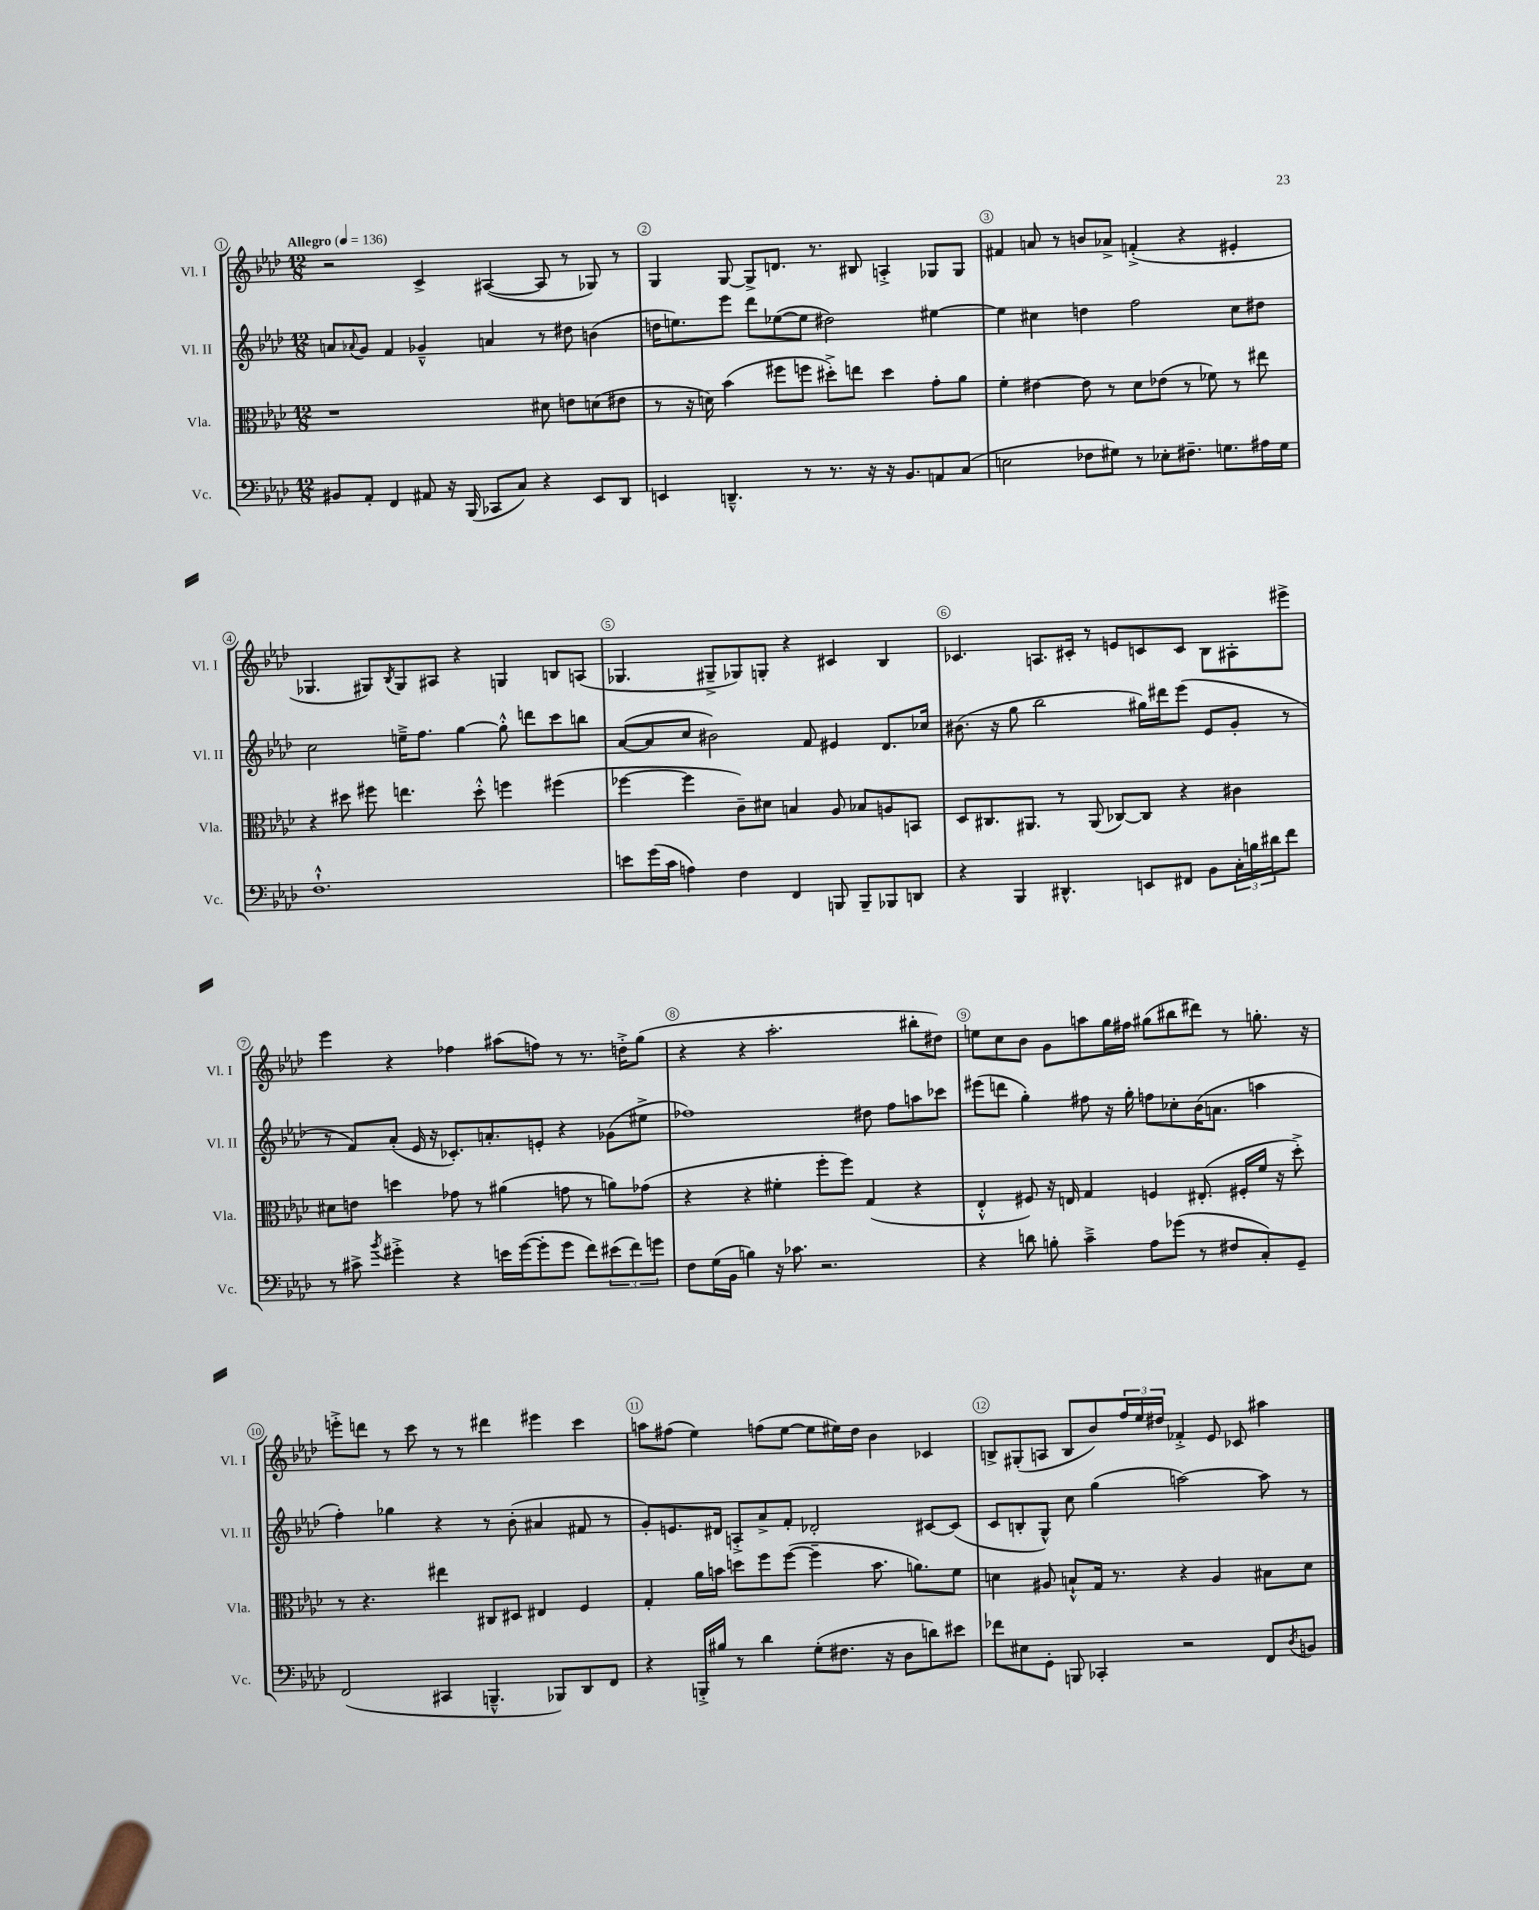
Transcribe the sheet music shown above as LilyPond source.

<<
\new StaffGroup <<
\new Staff = "s0" \with { instrumentName = "Vl. I" shortInstrumentName = "Vl. I" } {
    \clef treble \key aes \major \numericTimeSignature \time 12/8 \tempo "Allegro" 4 = 136
    r2 c'4-> ais4~( ais8 r8 ges8) r8 |
    g4 g8~ g8-> d'8. r8. bis8 a4-.-> ges8 ges8 |
    fis'4 a'8 r8 b'8 aes'8-> f'4-.->( r4 eis'4-. |
    ges4. gis8) \acciaccatura { bes8 } gis8 ais8 r4 g4 b8 a8( |
    ges4. gis8---> ges8) g8-. r4 cis'4 bes4 |
    ces'4. a8. cis'16-. r8 e'8 c'8 c'8 bes8 ais8-. eis'''8-> |
    ees'''4 r4 fes''4 ais''8( f''8) r8 r8. d''16-.-> g''8( |
    r4 r4 aes''2.-. bis''8-. dis''8) |
    e''8 c''8 bes'8 g'8 a''8 g''16 fis''16 gis''8( bis''8 dis'''8) r8 g''8.-. r16 |
    e'''8-.-> d'''8 r8 c'''8 r8 r8 dis'''4 eis'''4 c'''4 |
    a''8 fis''8( ees''4) f''8( ees''8~ ees''8 eis''16) des''16 bes'4 ces'4 |
    b8-> gis8-.( a8 b8 bes'8) \tuplet 3/2 { f''16 ees''16 dis''16 } fes'4-.-> ees'8 ces'8 ais''4 \bar "|." |
}
\new Staff = "s1" \with { instrumentName = "Vl. II" shortInstrumentName = "Vl. II" } {
    \clef treble \key aes \major \numericTimeSignature \time 12/8
    a'8 \appoggiatura { aes'8 } g'8 f'4 ges'4---^ a'4 r8 dis''8 b'4( |
    d''16 e''8.) ees'''8 des'''8 ees''8~( ees''8 dis''2) eis''4~ |
    eis''4 cis''4 d''4 f''2 cis''8 dis''8 |
    c''2 e''16---> f''8. g''4~ g''8-.-^ d'''8 c'''8 b''8 |
    aes'8~( aes'8 c''8 bis'2) f'8 eis'4 des'8. ces''16 |
    bis'8.( r16 g''8 bes''2 gis''16) dis'''16 ees'''8( ees'8 g'8-. r8 |
    r8 f'8) aes'8-.( ees'16 r16 ces'8.-.) a'8.-. e'8-. r4 ges'8( eis''8-> |
    fes''1) dis''8 fes''8 a''8 ces'''8 |
    eis'''8( d'''8 g''4-.) fis''8 r16 g''16-. f''8 ces''8-. bes'16( a'8. a''4 |
    f''4-.) ges''4 r4 r8 bes'8-.( ais'4 fis'8 r8 |
    g'8-.) e'8. dis'16 a8-.-> aes'8-> f'8-. des'2-. cis'8~ cis'8( |
    c'8 b8-. g8-^) c''8 g''4( a''2~) a''8 r8 \bar "|." |
}
\new Staff = "s2" \with { instrumentName = "Vla." shortInstrumentName = "Vla." } {
    \clef alto \key aes \major \numericTimeSignature \time 12/8
    r1 dis'8 e'8 d'8( eis'8 |
    r8 r16 d'16) bes'4( fis''8 f''8 dis''8-.->) e''8 dis''4 g'8-. aes'8 |
    f'4-. eis'4~ eis'8 r8 des'8 ees'8( r8 fes'8) r8 eis''8 |
    r4 dis''8 fis''8 e''4. dis''8-.-^ f''4 fis''4( |
    fes''4~ fes''4 c'8--) dis'8 b4 aes8 bes8 a8 b,8 |
    des8 cis8. ais,8. r8 ais,8( ces8~) ces8 r4 cis'4 |
    dis'8 e'8 d''4 ges'8 r8 ais'4( g'8 r8 a'8) ges'8( |
    r4 r4 fis'4-. f''8-. f''8) g4( r4 |
    ees4-.-^ fis8) r16 e16 g4 f4 eis8.-.( fis16-. f'16 r16 des''8-.->) |
    r8 r4. eis''4 cis8 dis8 eis4 f4 |
    g4-. aes'16 b'16 d''8 f''8 f''8~( f''4-- b'8. a'8.) f'8 |
    d'4 ais8 b8-!-^ g16 r8. r4 ais4 bis8 d'8 \bar "|." |
}
\new Staff = "s3" \with { instrumentName = "Vc." shortInstrumentName = "Vc." } {
    \clef bass \key aes \major \numericTimeSignature \time 12/8
    bis,8 aes,8-. f,4 ais,8 r16 bes,,16( ces,8 c8) r4 ees,8 des,8 |
    e,4 d,4.---^ r8 r8. r16 r16 bes,8. a,8 c8( |
    e2 fes8 gis8) r8 ees8-. fis8.-- g8. ais16 g16 |
    f1.-!-^ |
    e'8 g'16( c'16 a4) f4 f,4 b,,8 b,,8-- bes,,8 d,8 |
    r4 bes,,4 dis,4.-^ e,8 fis,8 bes,8 \tuplet 3/2 { c16-. b16 dis'16 } f'8 |
    r8 cis'8-> \acciaccatura { bes'8 } gis'4-.-> r4 e'16 gis'16~( gis'8-. gis'8 f'8) \tuplet 3/2 { eis'8( f'8) g'8 } |
    f8 g16( bes,16 b4) r16 ces'8. r2. |
    r4 d'8 b8-. c'4---> aes8 ges'8( r8 fis8 c8-.) g,8-- |
    f,2( cis,4 b,,4.---^ bes,,8) des,8 f,8 |
    r4 b,,16-.-> bis16 r8 des'4 g8-.( fis8. r16 des8 d'8) eis'8 |
    fes'8 eis8 g,8-. b,,8 ces,4-. r2 f,8 \acciaccatura { des8 } b,8 \bar "|." |
}
>>
>>
\layout { \context { \Score \override BarNumber.break-visibility = ##(#f #t #t) barNumberVisibility = #all-bar-numbers-visible \override BarNumber.stencil = #(make-stencil-circler 0.1 0.3 ly:text-interface::print) } }
